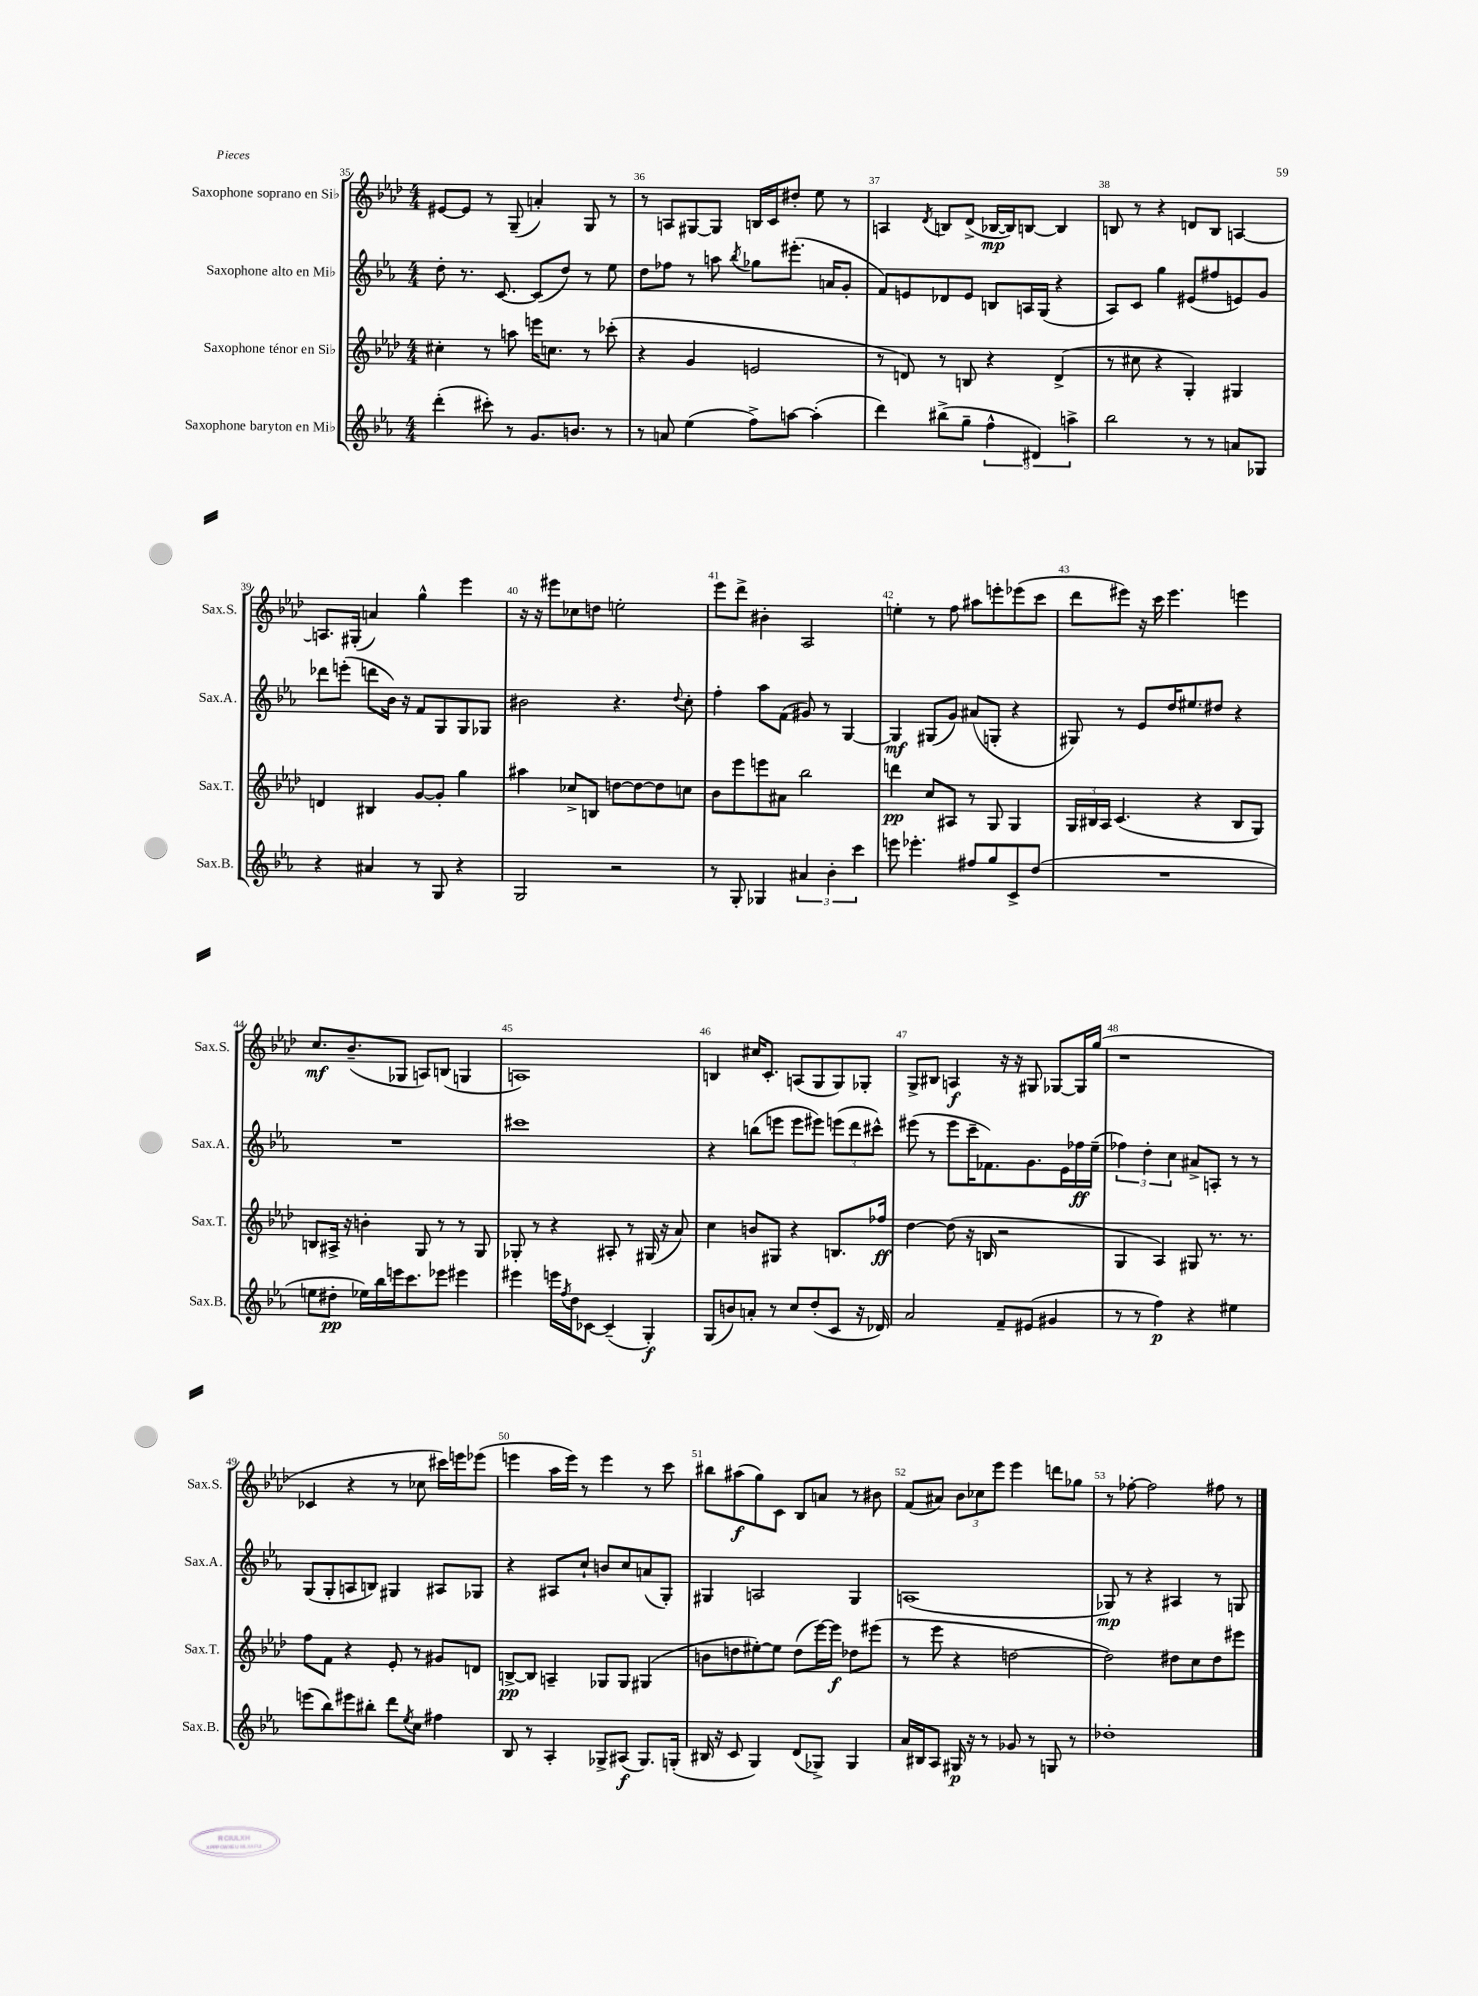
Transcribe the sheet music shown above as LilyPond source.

<<
\new StaffGroup <<
\new Staff = "s0" \with { instrumentName = "Saxophone soprano en Sib" shortInstrumentName = "Sax.S." } {
    \clef treble \key aes \major \numericTimeSignature \time 4/4
    eis'8~ eis'8 r8 g8--( a'4-.) g8 r8 |
    r8 a8 gis8~ gis8 b16 c'16 dis''8-. ees''8 r8 |
    a4 \acciaccatura { des'8 } b8 des'8->( bes16~\mp bes16) b8~ b4 |
    b8 r8 r4 d'8 b8 a4~ |
    a8. gis16-.( a'4) g''4-^ ees'''4 |
    r16 r16 eis'''8 ces''8 d''8 e''2-. |
    ees'''8 des'''8-> bis'4-. aes2 |
    e''4-. r8 f''8 ais''8 e'''8-. ees'''8( c'''8 |
    des'''8 eis'''8) r16 c'''16 eis'''4. e'''4 |
    c''8.\mf bes'8.--( ges8 a8) b8( g4 |
    a1) |
    b4 cis''16 c'8.-. a8( g8 g8) ges8-. |
    g8-> bis8 a4\f r16 r16 gis8 ges8~ ges16 g''16( |
    r1 |
    ces'4 r4 r8 ces''8 cis'''16) e'''16 ees'''8( |
    e'''4 aes''16 e'''16) r8 e'''4 r8 c'''8 |
    bis''8 ais''8\f( g''8) c'8 bes8 a'8 r8 bis'8 |
    f'8( ais'8) \tuplet 3/2 { bes'8 ces''8 ees'''8 } ees'''4 d'''8 ges''8 |
    r8 fes''8~-. fes''2 fis''8 r8 \bar "|." |
}
\new Staff = "s1" \with { instrumentName = "Saxophone alto en Mib" shortInstrumentName = "Sax.A." } {
    \clef treble \key ees \major \numericTimeSignature \time 4/4
    d''8-. r8. c'8.~ c'8( d''8) r8 ees''8 |
    d''8 fes''8 r8 a''8 \acciaccatura { bes''8 } ges''8 eis'''8.-.( a'16 g'8-. |
    f'8) e'8 des'8 e'8 b8 a16 g16( r4 |
    aes8) c'8 g''4 eis'8( fis''8 e'8) g'8 |
    des'''8 e'''8-.( d'''8 bes'16) r16 f'8 g8 g8 ges8 |
    bis'2 r4. \appoggiatura { d''8 } c''8-. |
    f''4-. aes''8 f'8( gis'8) r8 g4~ |
    g4\mf gis8( g'8) ais'8( g8-. r4 |
    gis8) r8 ees'8 d''16 eis''8. dis''8 r4 |
    R1 |
    cis'''1 |
    r4 b''8( e'''8 e'''8 eis'''8) \tuplet 3/2 { e'''8( d'''8 cis'''8-^) } |
    eis'''8( r8 eis'''8 c'''16-- fes'8.) g'8. ees'16 fes''16\ff ees''16--( |
    \tuplet 3/2 { fes''4) d''4-. c''4 } ais'8-> a8-. r8 r8 |
    g8( g8-. a8 b8) gis4 ais8 ges8 |
    r4 ais8 c''8-! b'8 c''8 a'8( g8-.) |
    gis4 a2 gis4 |
    a1( |
    ges8\mp) r8 r4 ais4 r8 g8 \bar "|." |
}
\new Staff = "s2" \with { instrumentName = "Saxophone ténor en Sib" shortInstrumentName = "Sax.T." } {
    \clef treble \key aes \major \numericTimeSignature \time 4/4
    cis''4-. r8 a''8 e'''16 c''8. r8 ces'''8-.( |
    r4 g'4 e'2 |
    r8 d'8) r8 b8 r4 d'4->( |
    r8 cis''8 r4 g4-.) gis4 |
    d'4 bis4 g'8~ g'8-. g''4 |
    ais''4 ces''8-> b8 d''8~ d''8~ d''8 c''8 |
    bes'8 ees'''8 e'''8 ais'8 bes''2 |
    d'''4\pp c''8 ais8 r8 g8 g4 |
    \tuplet 3/2 { g16 bis16 aes16 } c'4.( r4 bis8 g8) |
    b8 ais16-> r16 b'4-. g8 r8 r8 g8 |
    ges8-. r8 r4 ais8-. r8 gis16( r16 aes'8) |
    c''4 b'8 gis8 r4 b8. fes''16\ff |
    des''4~ des''8( r16 b16 r2 |
    g4 aes4) gis8 r8. r8. |
    f''8 f'8 r4 ees'8-. r8 gis'8 d'8 |
    b8~->\pp b8 a4-- ges8 ges8 gis4( |
    b'8 d''8 eis''8~-.) eis''8 d''8( ees'''16~) ees'''16\f des''8 eis'''8( |
    r8 ees'''8 r4 d''2~ |
    d''2) dis''8 c''8 dis''8 eis'''8 \bar "|." |
}
\new Staff = "s3" \with { instrumentName = "Saxophone baryton en Mib" shortInstrumentName = "Sax.B." } {
    \clef treble \key ees \major \numericTimeSignature \time 4/4
    d'''4-.( cis'''8-.) r8 g'8. b'8. r8 |
    r8 a'8 ees''4( f''8->) a''8~ a''4-.( |
    d'''4) bis''8->( g''8-- \tuplet 3/2 { f''4-^ dis'4) a''4-> } |
    bes''2 r8 r8 a'8 ges8 |
    r4 ais'4 r8 g8 r4 |
    g2 r2 |
    r8 g8-. ges4 \tuplet 3/2 { ais'4 bes'4-. c'''4 } |
    e'''8 ees'''4.-. fis''8 g''8 c'8-> d''8( |
    R1 |
    e''8 dis''8-.\pp ees''16) bes''16 e'''16 c'''8. ees'''8 eis'''4 |
    eis'''4 e'''16 \acciaccatura { f''8 } d''16 ces'8~ ces'4--( g4-.\f) |
    g8( b'8) a'8-. r8 c''8 d''8-.( c'8 r16 des'16) |
    aes'2 f'8-- eis'8( gis'4 |
    r8 r8 f''4\p) r4 eis''4 |
    e'''8( bes''8) eis'''8 bis''8-. d'''8 \acciaccatura { ees''8 } c''8 fis''4 |
    bes8 r8 aes4-. ges8-> ais8\f( ges8.) g16-.( |
    bis16 r16 c'8 g4) d'8( ges8->) ges4 |
    aes'16 bis16 aes8 gis16\p r16 r8 ges'8 r8 g8 r8 |
    des''1-. \bar "|." |
}
>>
>>
\layout { \context { \Score currentBarNumber = #35 \override BarNumber.break-visibility = ##(#f #t #t) barNumberVisibility = #all-bar-numbers-visible } }
